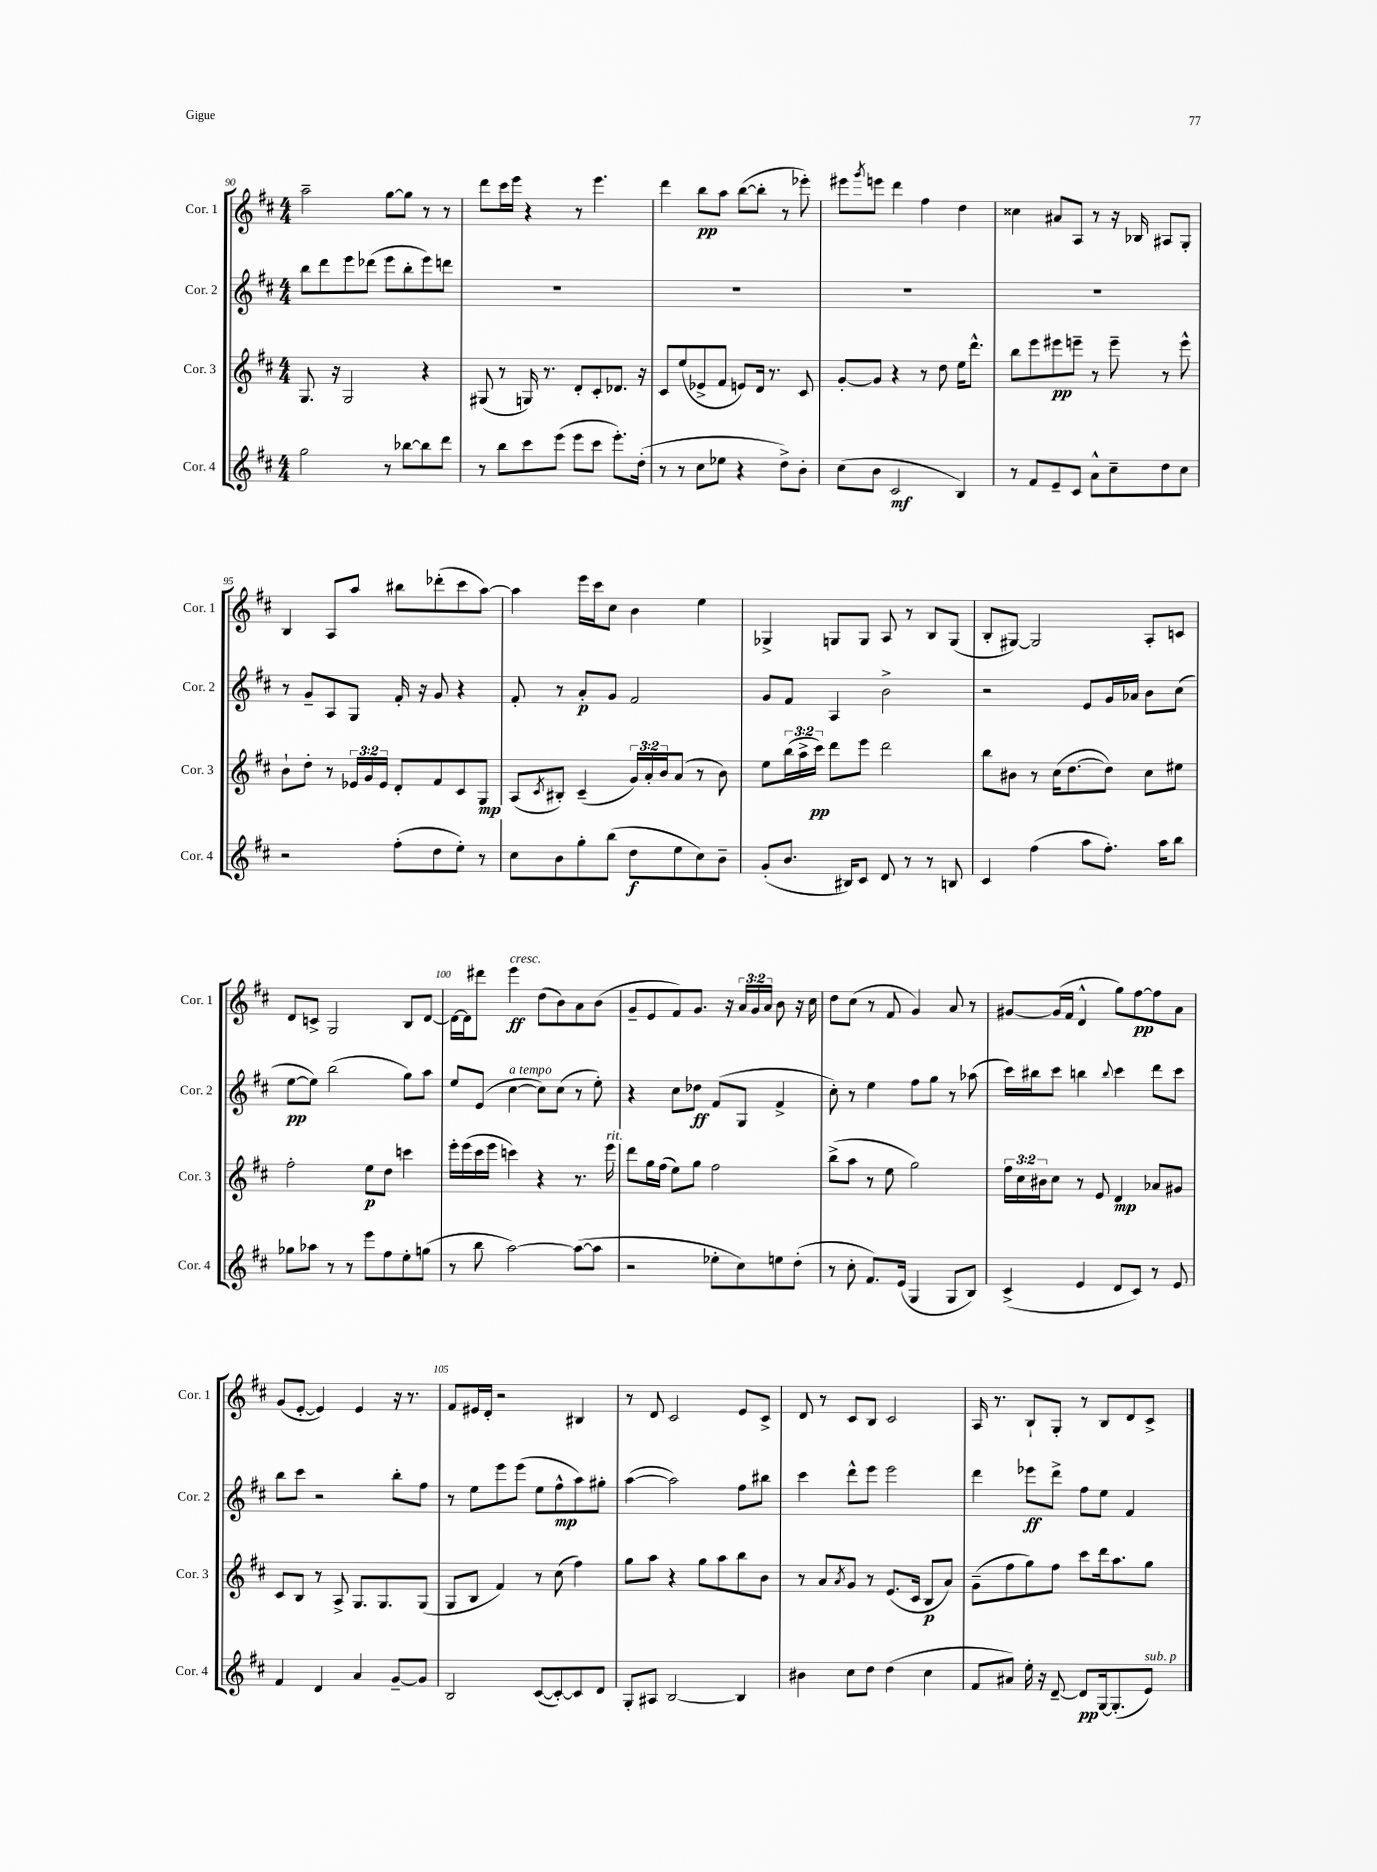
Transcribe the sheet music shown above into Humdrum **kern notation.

**kern	**dynam	**kern	**dynam	**kern	**dynam	**kern	**dynam
*part4	*part4	*part3	*part3	*part2	*part2	*part1	*part1
*staff4	*staff4	*staff3	*staff3	*staff2	*staff2	*staff1	*staff1
*I"Cor. 4	*	*I"Cor. 3	*	*I"Cor. 2	*	*I"Cor. 1	*
*I'Cor. 4	*	*I'Cor. 3	*	*I'Cor. 2	*	*I'Cor. 1	*
*clefG2	*	*clefG2	*	*clefG2	*	*clefG2	*
*k[f#c#]	*	*k[f#c#]	*	*k[f#c#]	*	*k[f#c#]	*
*M4/4	*	*M4/4	*	*M4/4	*	*M4/4	*
=90	=90	=90	=90	=90	=90	=90	=90
2gg\	.	8.G/	.	8bb\L	.	2aa~\	.
.	.	.	.	8ddd\	.	.	.
.	.	16r	.	.	.	.	.
.	.	2G/	.	8eee\	.	.	.
.	.	.	.	(8ddd-X\J	.	.	.
8r	.	.	.	8eee\L	.	[8gg\L	.
[8bb-X\L	.	.	.	8bb'\	.	8gg\J]	.
8bb-\]	.	4r	.	8eee\)	.	8r	.
8ddd\J	.	.	.	8dddn\J	.	8r	.
=91	=91	=91	=91	=91	=91	=91	=91
8r	.	(8G#X/	.	1r	.	8ddd\L	.
8bb\L	.	8r	.	.	.	16ccc#\L	.
.	.	.	.	.	.	16eee\JJ	.
8ccc#\	.	16Gn/)	.	.	.	4r	.
.	.	8.r	.	.	.	.	.
(8eee\J	.	.	.	.	.	.	.
8eee\L	.	8d'/L	.	.	.	8r	.
8ccc#\J	.	8c#'/	.	.	.	4.eee\	.
8.eee'\L)	.	8.d-X/J	.	.	.	.	.
(16dd'\Jk	.	16r	.	.	.	.	.
=92	=92	=92	=92	=92	=92	=92	=92
8r	.	8c#/L	.	1r	.	4ddd\	.
8r	.	(8ee/	.	.	.	.	.
8cc#\L	.	8e-X^/	.	.	.	8bb\L	pp
8ee-X\J	.	8f#/J	.	.	.	8aa\J	.
4r	.	8en/L)	.	.	.	([8bb\L	.
.	.	16d/Jk	.	.	.	8bb'\J]	.
.	.	8.r	.	.	.	.	.
8dd^\L)	.	.	.	.	.	8r	.
8b'\J	.	8c#/	.	.	.	8eee-X'\)	.
=93	=93	=93	=93	=93	=93	=93	=93
(8cc#\L	.	[8g'/L	.	1r	.	8eee#X\L	.
.	.	.	.	.	.	8qggg/	.
8b\J	.	8g/J]	.	.	.	8eeen\J	.
2c#/	mf	4r	.	.	.	4ddd\	.
.	.	8r	.	.	.	4ff#\	.
.	.	8dd\	.	.	.	.	.
4B/)	.	16ee\KL	.	.	.	4dd\	.
.	.	8.ddd^^\J	.	.	.	.	.
=94	=94	=94	=94	=94	=94	=94	=94
8r	.	8bb\L	.	1r	.	4cc##X\	.
8f#/L	.	8eee\	.	.	.	.	.
8e~/	.	8eee#X\	pp	.	.	8a#X/L	.
8c#/J	.	8eeen~\J	.	.	.	8A/J	.
8a^^\L	.	8r	.	.	.	8r	.
8cc#~\	.	8eee~\	.	.	.	16r	.
.	.	.	.	.	.	16B-X/	.
8dd\	.	8r	.	.	.	8A#X/L	.
8cc#\J	.	8eee^^\	.	.	.	8G'/J	.
!!LO:LB:g=z
=95	=95	=95	=95	=95	=95	=95	=95
2r	.	8b`\L	.	8r	.	4B/	.
.	.	8dd'\J	.	8g~/L	.	.	.
.	.	8r	.	8A/	.	8A/L	.
.	.	24e-X/LL	.	8G/J	.	8aa/J	.
.	.	24g/	.	.	.	.	.
.	.	24e-/JJ	.	.	.	.	.
(8ff#'\L	.	8d'/L	.	16f#'/	.	8bb#X\L	.
.	.	.	.	16r	.	.	.
8dd\	.	8f#/	.	8g/	.	(8ddd-X'\	.
8ee'\J)	.	8c#/	.	4r	.	8ccc#\	.
8r	.	8G/J	mp	.	.	[8aa\J)	.
=96	=96	=96	=96	=96	=96	=96	=96
8cc#\L	.	(8A/L	.	8f#'/	.	4aa\]	.
.	.	8qc#/	.	.	.	.	.
8b\	.	8B#X'/J)	.	8r	.	.	.
8gg'\	.	(4c#~/	.	8a'/L	p	16eee\LL	.
.	.	.	.	.	.	16ccc#\J	.
(8bb\J	.	.	.	8g/J	.	8cc#\J	.
8dd\L	f	24g/LL)	.	2f#/	.	4b\	.
.	.	24a'/	.	.	.	.	.
.	.	24b/J	.	.	.	.	.
8ee\	.	(8a/J	.	.	.	.	.
8cc#\)	.	8r	.	.	.	4ee\	.
8b~\J	.	8b\)	.	.	.	.	.
=97	=97	=97	=97	=97	=97	=97	=97
(8g'/L	.	8ee\L	.	8g/L	.	4G-X^/	.
8.b/J	.	(24bb\L	.	8f#/J	.	.	.
.	.	24aa^\	.	.	.	.	.
.	.	24ccc#\JJ)	pp	.	.	.	.
.	.	8ddd\L	.	4A/	.	8Gn/L	.
16B#X/KL)	.	.	.	.	.	.	.
8c#/J	.	8eee\J	.	.	.	8G/J	.
8d/	.	2ddd\	.	2b^\	.	8A/	.
8r	.	.	.	.	.	8r	.
8r	.	.	.	.	.	8B/L	.
8Bn/	.	.	.	.	.	(8G/J	.
=98	=98	=98	=98	=98	=98	=98	=98
4c#/	.	8bb\L	.	2r	.	8B'/L	.
.	.	8b#X\J	.	.	.	[8G#X/J)	.
(4ff#\	.	8r	.	.	.	2G#/]	.
.	.	(16cc#\KL	.	.	.	.	.
.	.	[8.dd\	.	.	.	.	.
8aa\L	.	.	.	8e/L	.	.	.
8.ff#'\J)	.	8dd\J])	.	16g/L	.	.	.
.	.	.	.	16a-X/JJ	.	.	.
.	.	8cc#\L	.	8b\L	.	8A'/L	.
16aa\KL	.	.	.	.	.	.	.
8bb\J	.	8ee#X\J	.	(8cc#\J	.	8cn/J	.
!!LO:LB:g=z
=99	=99	=99	=99	=99	=99	=99	=99
8gg-X\L	.	2ff#'\	.	[8ee\L	pp	8d/L	.
8aa-X\J	.	.	.	8ee\J])	.	8cn^/J	.
8r	.	.	.	(2bb\	.	2G/	.
8r	.	.	.	.	.	.	.
8eee\L	.	8ee\L	p	.	.	.	.
8ff#\	.	8dd\J	.	.	.	.	.
8ee'\	.	4cccn\	.	8gg\L)	.	8B/L	.
(8ggn\J	.	.	.	8aa\J	.	[8d/J	.
=100	=100	=100	=100	=100	=100	=100	=100
8r	.	16eee'\LL	.	8ee/L	.	16d\LL_	.
.	.	(16eee\	.	.	.	16d\J]	.
8bb\	.	16ccc#\	.	(8e/J	.	8ddd#X\J	.
.	.	16eee\JJ	.	.	.	.	.
!	!	!	!	!	!	!LO:TX:a:i:t=cresc.	!
!	!	!	!	!LO:TX:a:i:t=a tempo	!	!	!
[2aa\)	.	4cccn\)	.	[4cc#\	.	4eee\	ff
.	.	4r	.	8cc#\L])	.	(8dd\L	.
.	.	.	.	(8cc#\J	.	8b\)	.
(8aa\L_	.	8.r	.	8r	.	8a\	.
8aa\J]	.	.	.	8ee'\)	.	(8b\J	.
!	!	!LO:TX:a:i:t=rit.	!	!	!	!	!
.	.	16eee\	.	.	.	.	.
=101	=101	=101	=101	=101	=101	=101	=101
2r	.	8ddd\L	.	4r	.	8g~/L	.
.	.	16gg\L	.	.	.	8e/	.
.	.	(16ff#\JJ	.	.	.	.	.
.	.	8ee\L)	.	8cc#\L	.	8f#/)	.
.	.	8gg\J	.	8dd-X\J	ff	8.g/J	.
8ee-X'\L	.	2ff#\	.	(8f#/L	.	.	.
.	.	.	.	.	.	16r	.
8cc#\)	.	.	.	8G/J	.	24a/LL	.
.	.	.	.	.	.	24g/	.
.	.	.	.	.	.	24a/JJ	.
8een\	.	.	.	4f#^/	.	8b\	.
(8dd'\J	.	.	.	.	.	16r	.
.	.	.	.	.	.	16cc#\	.
=102	=102	=102	=102	=102	=102	=102	=102
8r	.	(8bb^\L	.	8cc#'\)	.	8dd\L	.
8cc#'\	.	8aa\J	.	8r	.	(8cc#\J	.
8.f#/L)	.	8r	.	4ee\	.	8r	.
.	.	8ee\	.	.	.	8f#/	.
(16e/Jk	.	.	.	.	.	.	.
4G/	.	2gg\)	.	8ff#\L	.	4g/)	.
.	.	.	.	8gg\J	.	.	.
8G/L	.	.	.	8r	.	8a/	.
8B/J)	.	.	.	(8aa-X\	.	8r	.
=103	=103	=103	=103	=103	=103	=103	=103
(4c#^/	.	24ff#\LL	.	16ccc#\LL)	.	[8g#X/L	.
.	.	24cc#\	.	.	.	.	.
.	.	.	.	16bb#X\J	.	.	.
.	.	24b#X\J	.	.	.	.	.
.	.	8cc#\J	.	8ccc#\J	.	(16g#/L]	.
.	.	.	.	.	.	16f#/JJ	.
4e/	.	8r	.	4bbn\	.	4d^^/	.
.	.	8e/	.	.	.	.	.
.	.	.	.	8qqbb/	.	.	.
8d/L	.	4d/	mp	4ccc#\	.	8gg\L)	.
8c#/J)	.	.	.	.	.	[8ff#\	pp
8r	.	8a-X/L	.	8ddd\L	.	8ff#\]	.
8e/	.	8g#X/J	.	8ccc#\J	.	8a\J	.
!!LO:LB:g=z
=104	=104	=104	=104	=104	=104	=104	=104
4f#/	.	8c#/L	.	8bb\L	.	(8g/L	.
.	.	8B/J	.	8ccc#\J	.	[8e'/J	.
4d/	.	8r	.	2r	.	4e/])	.
.	.	8A^/	.	.	.	.	.
4a/	.	8.G/L	.	.	.	4e/	.
.	.	8.G/	.	.	.	.	.
[8g~/L	.	.	.	8bb'\L	.	16r	.
.	.	.	.	.	.	8.r	.
8g/J]	.	(8G/J	.	8ff#\J	.	.	.
=105	=105	=105	=105	=105	=105	=105	=105
2B/	.	8G/L	.	8r	.	8f#/L	.
.	.	8B/J	.	8ee\L	.	16e#X/L	.
.	.	.	.	.	.	16d'/JJ	.
.	.	4f#/)	.	8eee\	.	2r	.
.	.	.	.	(8eee\J	.	.	.
([8c#/L	.	8r	.	8ee\L	.	.	.
8c#'/_)	.	(8cc#\	.	8ff#^^\	mp	.	.
8c#/]	.	4ff#\)	.	8aa\)	.	4B#X/	.
8d/J	.	.	.	8gg#X'\J	.	.	.
=106	=106	=106	=106	=106	=106	=106	=106
8G'/L	.	8gg\L	.	([4aa\	.	8r	.
8A#X/J	.	8aa\J	.	.	.	8d/	.
[2B/	.	4r	.	2aa\])	.	2c#/	.
.	.	8gg\L	.	.	.	.	.
.	.	8aa\	.	.	.	.	.
4B/]	.	8bb\	.	8ff#\L	.	8e/L	.
.	.	8b\J	.	8bb#X\J	.	8c#^/J	.
=107	=107	=107	=107	=107	=107	=107	=107
4b#X\	.	8r	.	4ccc#\	.	8d/	.
.	.	8a/L	.	.	.	8r	.
.	.	8qa/	.	.	.	.	.
8cc#\L	.	8g/J	.	8ddd^^\L	.	8c#/L	.
8dd\J	.	8r	.	8eee\J	.	8B/J	.
(4dd\	.	(8.e/L	.	2eee\	.	2c#/	.
.	.	16c#/Jk	.	.	.	.	.
4cc#\	.	8B/L	p	.	.	.	.
.	.	8a/J)	.	.	.	.	.
=108	=108	=108	=108	=108	=108	=108	=108
8f#/L	.	(8g~\L	.	4ddd\	.	16A/	.
.	.	.	.	.	.	8.r	.
8a#X/J)	.	8ff#\	.	.	.	.	.
16ee'\	.	8gg\)	.	8eee-X\L	ff	8B`/L	.
16r	.	.	.	.	.	.	.
[8d~/	.	8ff#\J	.	8ddd^\J	.	8G'/J	.
8d/L]	pp	8ccc#\L	.	8ff#\L	.	8r	.
[16G/k	.	16ddd\k	.	8ee\J	.	8B/L	.
(8.G'/]	.	8.aa\	.	.	.	.	.
.	.	.	.	4f#/	.	8d/	.
!LO:TX:a:i:t=sub. p	!	!	!	!	!	!	!
8e/J)	.	8gg\J	.	.	.	8c#^/J	.
==	==	==	==	==	==	==	==
*-	*-	*-	*-	*-	*-	*-	*-
